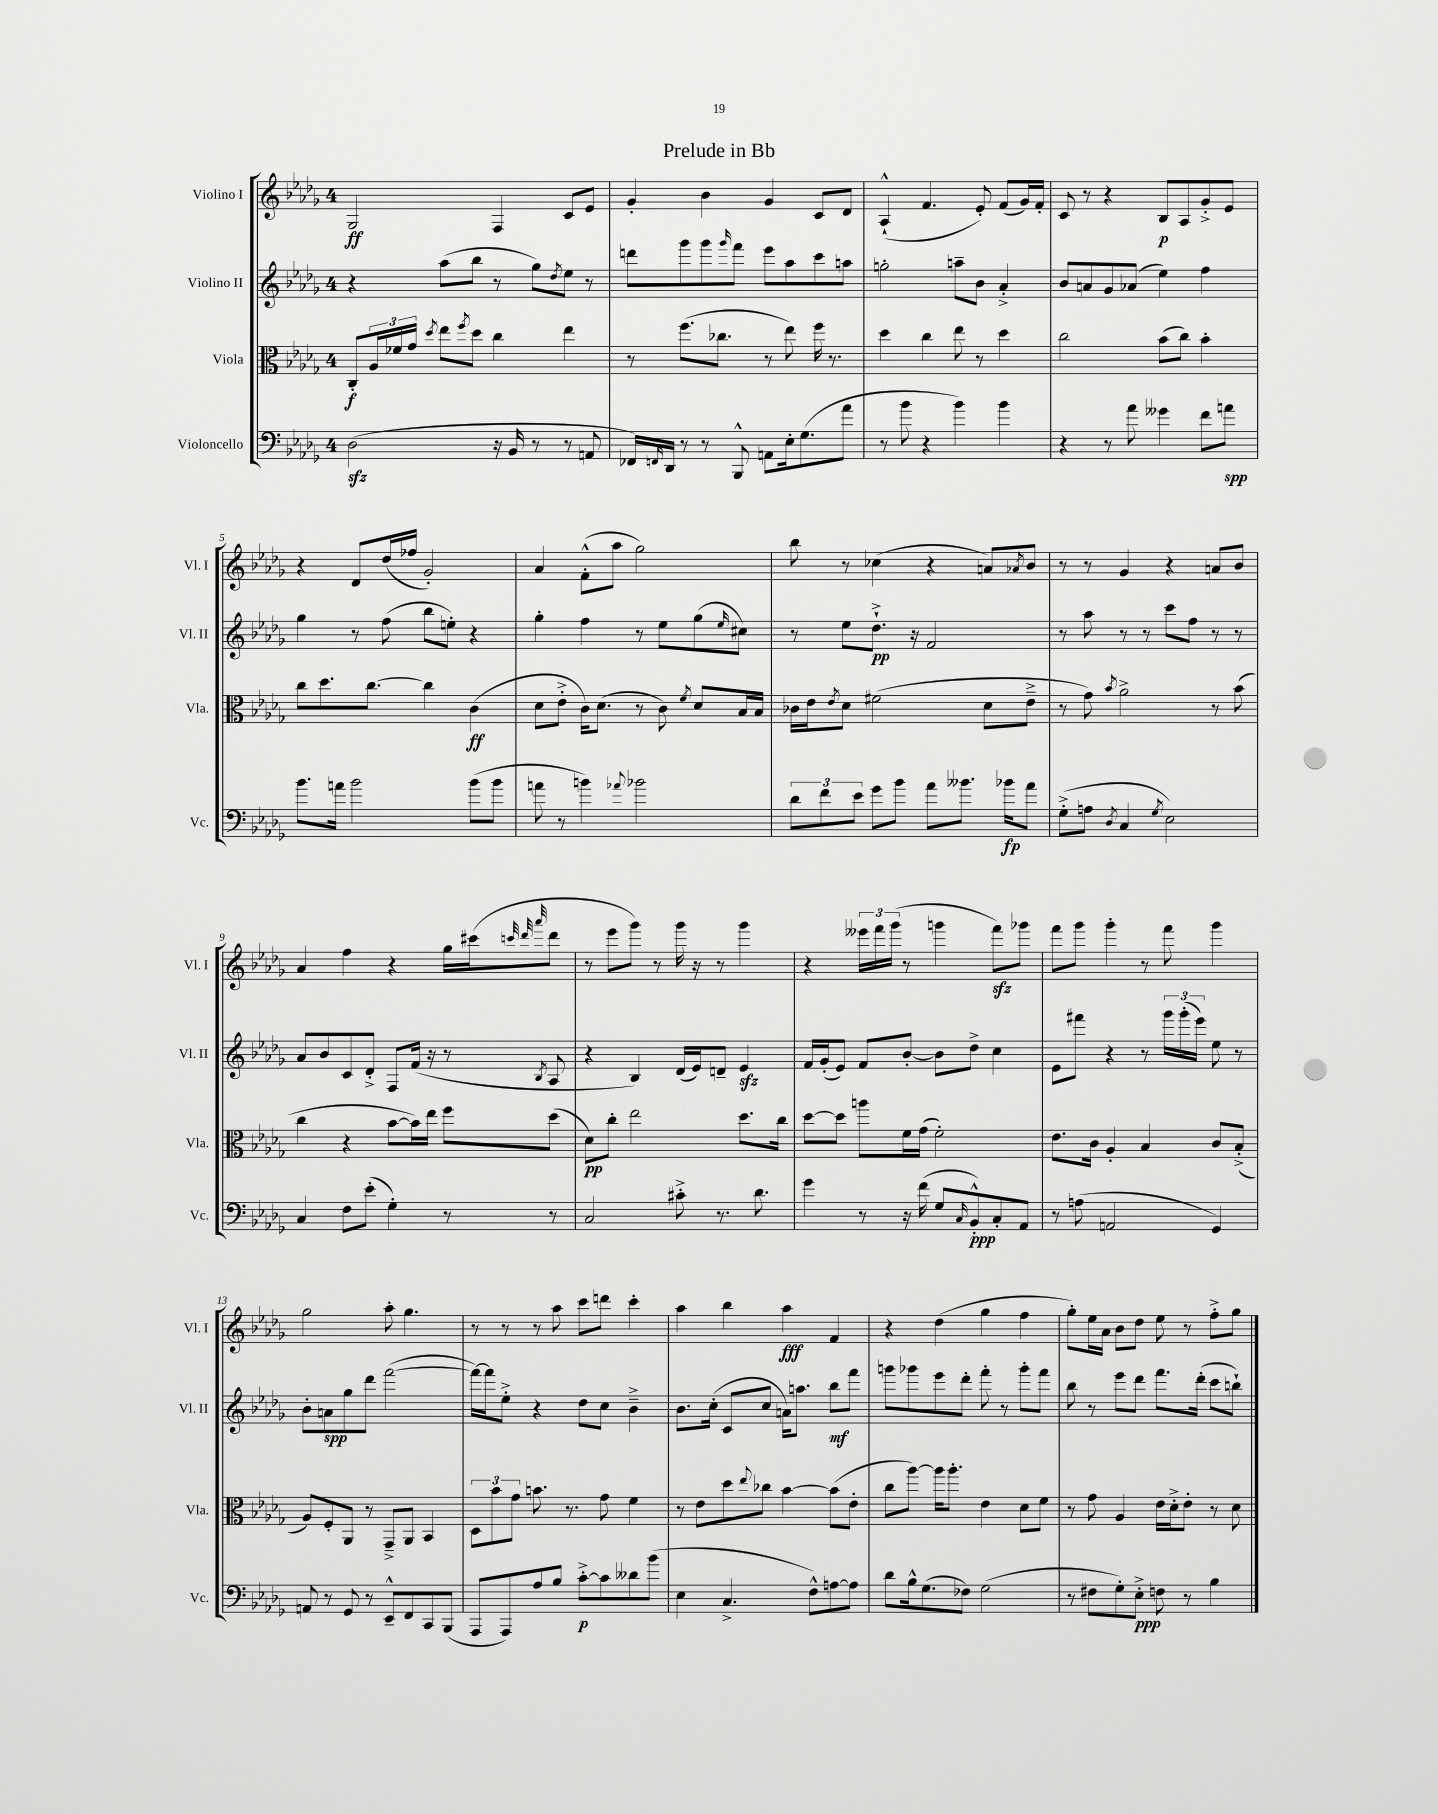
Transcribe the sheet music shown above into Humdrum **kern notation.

**kern	**dynam	**kern	**dynam	**kern	**dynam	**kern	**dynam
*part4	*part4	*part3	*part3	*part2	*part2	*part1	*part1
*staff4	*staff4	*staff3	*staff3	*staff2	*staff2	*staff1	*staff1
*I"Violoncello	*	*I"Viola	*	*I"Violino II	*	*I"Violino I	*
*I'Vc.	*	*I'Vla.	*	*I'Vl. II	*	*I'Vl. I	*
*clefF4	*	*clefC3	*	*clefG2	*	*clefG2	*
*k[b-e-a-d-g-]	*	*k[b-e-a-d-g-]	*	*k[b-e-a-d-g-]	*	*k[b-e-a-d-g-]	*
*M4/4	*	*M4/4	*	*M4/4	*	*M4/4	*
=1	=1	=1	=1	=1	=1	=1	=1
(2D-zz\	.	8C'/L	f	4r	.	2G-/	ff
.	.	24A-/L	.	.	.	.	.
.	.	24f-X/	.	.	.	.	.
.	.	24g-/JJ	.	.	.	.	.
.	.	8qdd-/	.	.	.	.	.
.	.	8ee-\L	.	(8aa-\L	.	.	.
.	.	8qff/	.	.	.	.	.
.	.	8dd-\J	.	8bb-\J	.	.	.
16r	.	4cc\	.	8r	.	4F/	.
16BB-/	.	.	.	.	.	.	.
8r	.	.	.	8gg-\L)	.	.	.
.	.	.	.	8qdd-/	.	.	.
8r	.	4ee-\	.	8ee-\J	.	8c/L	.
8AAn/	.	.	.	8r	.	8e-/J	.
=2	=2	=2	=2	=2	=2	=2	=2
16FF-X/LL)	.	8r	.	8dddn\L	.	4g-'/	.
16qqFFn/	.	.	.	.	.	.	.
16DD-/JJ	.	.	.	.	.	.	.
8r	.	(8.ff\L	.	8ggg-\	.	.	.
8r	.	.	.	8ggg-\	.	4b-\	.
.	.	8.cc-X\J	.	.	.	.	.
.	.	.	.	16qqggg-/	.	.	.
8BBB-^^/	.	.	.	8fff\J	.	.	.
8AAn\L	.	8r	.	8eee-\L	.	4g-/	.
16E-'\k	.	8ee-\)	.	8aa-\	.	.	.
(8.G-\	.	.	.	.	.	.	.
.	.	16ff\	.	8ccc\	.	8c/L	.
.	.	8.r	.	.	.	.	.
8a-\J	.	.	.	8aan\J	.	8d-/J	.
=3	=3	=3	=3	=3	=3	=3	=3
8r	.	4dd-\	.	2ggn'\	.	(4A-`^^/	.
8b-\	.	.	.	.	.	.	.
4r	.	4cc\	.	.	.	4.f/	.
4b-\)	.	8ee-\	.	8aan~\L	.	.	.
.	.	8r	.	8b-\J	.	8e-'/)	.
4b-\	.	4dd-\	.	4a-'^/	.	(8f/L	.
.	.	.	.	.	.	16g-/L)	.
.	.	.	.	.	.	16f'/JJ	.
=4	=4	=4	=4	=4	=4	=4	=4
4r	.	2cc\	.	8b-/L	.	8c/	.
.	.	.	.	8an/	.	8r	.
8r	.	.	.	8g-/	.	4r	.
8a-\	.	.	.	(8a-X/J	.	.	.
4g--X\	.	(8b-\L	.	4ee-\)	.	8B-/L	p
.	.	8cc\J)	.	.	.	8A-/	.
8f\L	.	4b-'\	.	4ff\	.	8g-'^/	.
8an\J	spp	.	.	.	.	8e-/J	.
!!LO:LB:g=z
=5	=5	=5	=5	=5	=5	=5	=5
8.b-\L	.	8cc\L	.	4gg-\	.	4r	.
.	.	8.dd-\	.	.	.	.	.
16an\Jk	.	.	.	.	.	.	.
2b-\	.	.	.	8r	.	8d-/L	.
.	.	[8.cc\J	.	.	.	.	.
.	.	.	.	(8ff\	.	(16dd-/L	.
.	.	.	.	.	.	16ff-X/JJ	.
.	.	4cc\]	.	8bb-\L	.	2g-'/)	.
.	.	.	.	8een'\J)	.	.	.
(8b-\L	.	(4c\	ff	4r	.	.	.
8b-\J	.	.	.	.	.	.	.
=6	=6	=6	=6	=6	=6	=6	=6
8an\	.	8d-\L	.	4gg-'\	.	4a-/	.
8r	.	8e-'^\J	.	.	.	.	.
4bn\)	.	16c\KL)	.	4ff\	.	(8f'^^\L	.
.	.	(8.d-\J	.	.	.	.	.
.	.	.	.	.	.	8aa-\J	.
8qqa-X/	.	.	.	.	.	.	.
2b-X\	.	8r	.	8r	.	2gg-\)	.
.	.	8c\)	.	8ee-\L	.	.	.
.	.	8qf/	.	.	.	.	.
.	.	8d-/L	.	(8gg-\	.	.	.
.	.	.	.	16qqee-/	.	.	.
.	.	16B-/L	.	8cc#X\J)	.	.	.
.	.	16B-/JJ	.	.	.	.	.
=7	=7	=7	=7	=7	=7	=7	=7
12d-\L	.	16c-X\LL	.	8r	.	8bb-\	.
.	.	16e-\J	.	.	.	.	.
12f\	.	.	.	.	.	.	.
.	.	8qe-/	.	.	.	.	.
.	.	8d-\J	.	8ee-\L	.	8r	.
12e-\J	.	.	.	.	.	.	.
8g-\L	.	(2f#X\	.	8.dd-`^\J	pp	(4cc-X\	.
8b-\J	.	.	.	.	.	.	.
.	.	.	.	16r	.	.	.
8a-\L	.	.	.	2f/	.	4r	.
8.b--X\J	.	.	.	.	.	.	.
.	.	8d-\L	.	.	.	8an/L)	.
16b-X\KL	fp	.	.	.	.	.	.
.	.	.	.	.	.	8qa-X/	.
8a-\J	.	8e-~^\J	.	.	.	8b-/J	.
=8	=8	=8	=8	=8	=8	=8	=8
(8G-'^\L	.	8r	.	8r	.	8r	.
8An\J	.	8g-\)	.	8aa-\	.	8r	.
8qD-/	.	8qb-/	.	.	.	.	.
4C/	.	2a-^\	.	8r	.	4g-/	.
.	.	.	.	8r	.	.	.
8qG-/	.	.	.	.	.	.	.
2E-\)	.	.	.	8ccc\L	.	4r	.
.	.	.	.	8ff\J	.	.	.
.	.	8r	.	8r	.	8an/L	.
.	.	(8b-\	.	8r	.	8b-/J	.
!!LO:LB:g=z
=9	=9	=9	=9	=9	=9	=9	=9
4C/	.	4cc\	.	8a-/L	.	4a-/	.
.	.	.	.	8b-/	.	.	.
8F\L	.	4r	.	8c/	.	4ff\	.
(8e-'\J	.	.	.	8d-'^/J	.	.	.
4G-'\)	.	[8b-\L	.	8F/L	.	4r	.
.	.	16b-\L])	.	(16f/Jk	.	.	.
.	.	16ee-\JJ	.	16r	.	.	.
8r	.	8ff\L	.	8r	.	16gg-\LL	.
.	.	.	.	.	.	(16ccc#X\J	.
.	.	.	.	.	.	32qqcccn/	.
.	.	.	.	.	.	32qqddd-/	.
.	.	.	.	8qB-/	.	32qqaaa-/	.
8r	.	(8dd-\J	.	8A-/	.	8ddd-\J	.
=10	=10	=10	=10	=10	=10	=10	=10
2C/	.	8d-\L)	pp	4r	.	8r	.
.	.	8cc'\J	.	.	.	8eee-\L	.
.	.	2ee-\	.	4B-/)	.	8ggg-\J)	.
.	.	.	.	.	.	8r	.
8c#X'^\	.	.	.	(16d-/LL	.	16ggg-\	.
.	.	.	.	16e-/J)	.	16r	.
8.r	.	.	.	8dn~/J	.	8r	.
.	.	8.dd-\L	.	4e-zz/	.	4ggg-\	.
8.d-\	.	.	.	.	.	.	.
.	.	16cc\Jk	.	.	.	.	.
=11	=11	=11	=11	=11	=11	=11	=11
4g-\	.	[8dd-\L	.	16f/LL	.	4r	.
.	.	.	.	(16g-'/J	.	.	.
.	.	8dd-\J]	.	8e-/J)	.	.	.
8r	.	8aan\L	.	8f/L	.	24eee--X\LL	.
.	.	.	.	.	.	24fff\	.
.	.	.	.	.	.	(24ggg-\JJ	.
16r	.	16f\L	.	[8b-'/J	.	8r	.
(16f\	.	(16g-\JJ	.	.	.	.	.
8G-/L	.	2f'\)	.	8b-\L]	.	4gggn\	.
16qqC/	.	.	.	.	.	.	.
8BB-'^^/)	ppp	.	.	8dd-^\J	.	.	.
8C'/	.	.	.	4cc\	.	8fffzz\L)	.
8AA-/J	.	.	.	.	.	8ggg-X\J	.
=12	=12	=12	=12	=12	=12	=12	=12
8r	.	8.e-\L	.	8e-\L	.	8fff\L	.
(8An\	.	.	.	8fff#X\J	.	8ggg-\J	.
.	.	16c\Jk	.	.	.	.	.
2AAn/	.	4A-'/	.	4r	.	4ggg-'\	.
.	.	4B-/	.	8r	.	8r	.
.	.	.	.	24ggg-\LL	.	8fff\	.
.	.	.	.	(24ggg-'\	.	.	.
.	.	.	.	24eee-\JJ)	.	.	.
4GG-/)	.	8c/L	.	8ee-\	.	4ggg-\	.
.	.	(8B-'^/J	.	8r	.	.	.
!!LO:LB:g=z
=13	=13	=13	=13	=13	=13	=13	=13
8AAn/	.	8A-/L)	.	8b-'\L	.	2gg-\	.
8r	.	8F'/	.	8an\	spp	.	.
8GG-/	.	8AA-/J	.	8gg-\	.	.	.
8r	.	8r	.	8ddd-\J	.	.	.
8EE-~^^/L	.	8GG-~^/L	.	([2fff\	.	8aa-'\	.
8FF/	.	8AA-/J	.	.	.	4.gg-\	.
8CC/	.	4BB-/	.	.	.	.	.
(8BBB-/J	.	.	.	.	.	.	.
=14	=14	=14	=14	=14	=14	=14	=14
8AAA-/L	.	12D-\L	.	16fff\LL_)	.	8r	.
.	.	.	.	16fff\J]	.	.	.
.	.	12b-\	.	.	.	.	.
8AAA-/)	.	.	.	8ee-'^\J	.	8r	.
.	.	12g-\J	.	.	.	.	.
8A-/	.	8.bn\	.	4r	.	8r	.
8B-/J	.	.	.	.	.	8aa-\	.
.	.	8.r	.	.	.	.	.
[8c'^\L	p	.	.	8dd-\L	.	8ccc\L	.
8c\]	.	8g-\	.	8cc\J	.	8dddn\J	.
8d--X\	.	4f\	.	4b-~^\	.	4ccc'\	.
(8b-\J	.	.	.	.	.	.	.
=15	=15	=15	=15	=15	=15	=15	=15
4E-\	.	8r	.	8.b-\L	.	4aa-\	.
.	.	8e-\L	.	.	.	.	.
.	.	.	.	(16cc'\Jk	.	.	.
4.C^/	.	8dd-\	.	8c/L	.	4bb-\	.
.	.	8qqee-/	.	.	.	.	.
.	.	8cc-X\J	.	8cc/J	.	.	.
.	.	[4b-\	.	16an\KL)	.	4aa-\	fff
.	.	.	.	8.aan\J	.	.	.
8F^^\L)	.	.	.	.	.	.	.
[8An\	.	(8b-\L]	.	8bb-\L	mf	4f/	.
8A\J]	.	8e-'\J	.	8fff\J	.	.	.
=16	=16	=16	=16	=16	=16	=16	=16
8d-\L	.	8cc\L	.	8gggn\L	.	4r	.
16B-^^\k	.	[8aa-\J)	.	8ggg-X\	.	.	.
(8.G-\	.	.	.	.	.	.	.
.	.	16aa-\KL]	.	8eee-\	.	(4dd-\	.
.	.	8.aa-'\J	.	.	.	.	.
8F-X\J)	.	.	.	8ddd-'\J	.	.	.
(2G-\	.	4e-\	.	8fff'\	.	4gg-\	.
.	.	.	.	8r	.	.	.
.	.	8d-\L	.	8ggg-'\L	.	4ff\	.
.	.	8f\J	.	8fff\J	.	.	.
=17	=17	=17	=17	=17	=17	=17	=17
8r	.	8r	.	8bb-\	.	8gg-'\L)	.
8F#X\L	.	8g-\	.	8r	.	16ee-\L	.
.	.	.	.	.	.	16a-\JJ	.
8G-'\)	.	4A-/	.	8eee-\L	.	8b-\L	.
8E-'^\J	ppp	.	.	8ddd-\J	.	8dd-\J	.
8Fn\	.	16e-\LL	.	8.fff\L	.	8ee-\	.
.	.	16d-'^\J	.	.	.	.	.
8r	.	8e-'\J	.	.	.	8r	.
.	.	.	.	(16ddd-'\Jk	.	.	.
4B-\	.	8r	.	8ccc\L	.	8ff'^\L	.
.	.	8d-\	.	8bbn`\J)	.	8gg-\J	.
==	==	==	==	==	==	==	==
*-	*-	*-	*-	*-	*-	*-	*-
